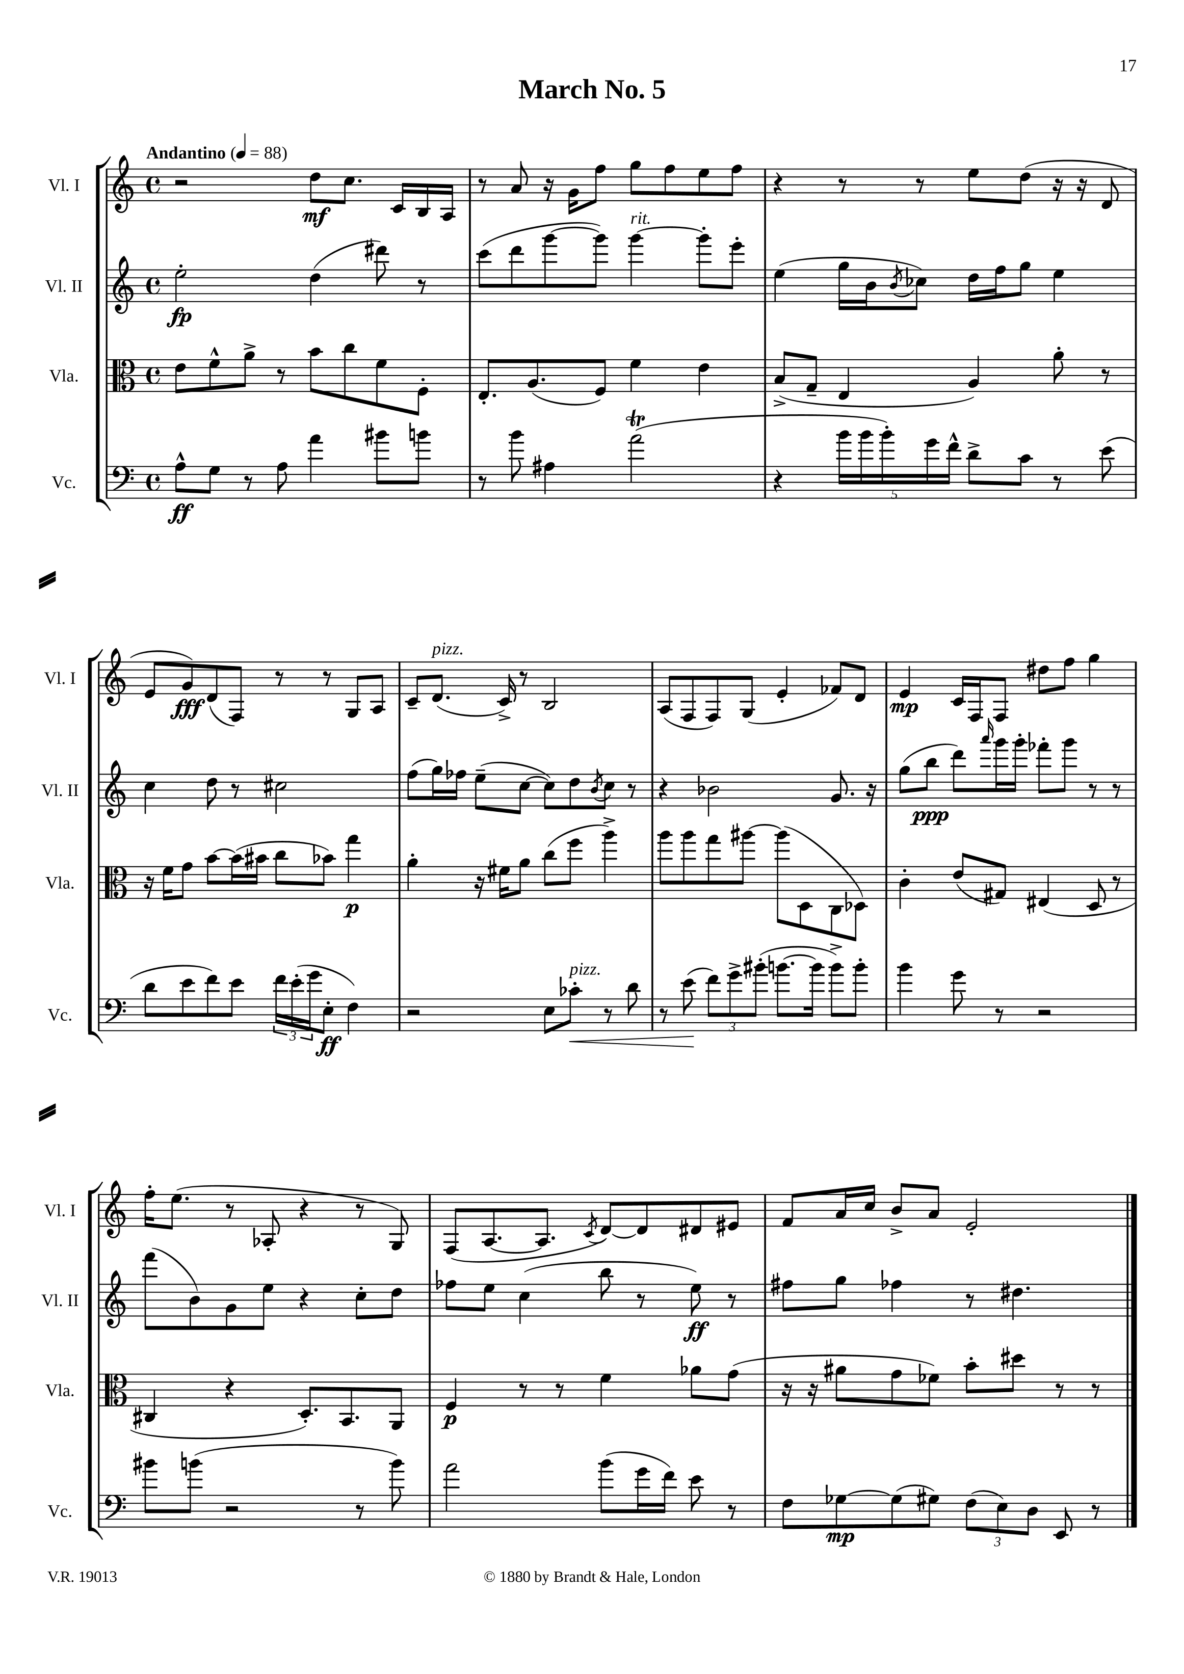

**kern	**kern	**kern	**kern
*staff4	*staff3	*staff2	*staff1
*clefF4	*clefC3	*clefG2	*clefG2
*k[]	*k[]	*k[]	*k[]
*M4/4	*M4/4	*M4/4	*M4/4
*met(c)	*met(c)	*met(c)	*met(c)
*MM88	*MM88	*MM88	*MM88
8A^^	8e	2ee'	2r
8G	8f^^	.	.
8r	8a^	.	.
8A	8r	.	.
4a	8b	(4dd	8dd
.	8cc	.	8.cc
8b#	8f	8ddd#)	.
.	.	.	16c
8b	8F'	8r	16B
.	.	.	16A
=	=	=	=
8r	8.E'	(8ccc	8r
8b	.	8ddd	8a
.	(8.A	.	.
4A#	.	[8ggg	16r
.	.	.	16g
.	8F)	8ggg])	8ff
(2a	4f	[4ggg	8gg
.	.	.	8ff
.	4e	8ggg']	8ee
.	.	8eee'	8ff
=	=	=	=
4r	(8B^	(4ee	4r
.	8G~	.	.
20b	4E	16gg	8r
20b	.	.	.
.	.	16b	.
20b')	.	.	.
.	.	8qb	.
.	.	8cc-)	8r
20g	.	.	.
20f^^	.	.	.
8d^	4A)	16dd	8ee
.	.	16ff	.
8c	.	8gg	(8dd
8r	8a'	4ee	16r
.	.	.	16r
(8e	8r	.	8d
=	=	=	=
8d	16r	4cc	8e
.	16f	.	.
8e	8g	.	8g)
8f)	[8b	8dd	(8d
8e	(16b]	8r	8F)
.	16b#	.	.
24f	8cc	2cc#	8r
(24e'	.	.	.
24g	.	.	.
8E'	8b-)	.	8r
4F)	4gg	.	8G
.	.	.	8A
=	=	=	=
2r	4a'	(8ff	8c~
.	.	16gg)	(8.d
.	.	16ff-	.
.	16r	(8ee~	.
.	16f#	.	16c^)
.	8a	[8cc	8r
8E	(8cc	8cc])	2B
8c-'	8ff	8dd	.
.	.	8qb	.
8r	4aa^)	8cc	.
8d	.	8r	.
=	=	=	=
8r	8aa	4r	(8A
(8e	8aa	.	8F
12f)	8gg	2b-	8F)
12g^	.	.	.
.	[8aa#	.	(8G
(12b#'	.	.	.
[8.b	(8aa#]	.	4e'
.	8D	.	.
16b]	.	.	.
8b^)	8C	8.g	8f-)
8b'	8D-)	.	8d
.	.	16r	.
=	=	=	=
4b	4c'	(8gg	4e
.	.	8bb	.
8g	(8e	8ddd)	16c
.	.	.	16F
.	.	16qqaaa	.
8r	8G#)	16ggg	8F
.	.	16ggg'	.
2r	(4E#	8fff-'	8dd#
.	.	8ggg	8ff
.	8D	8r	4gg
.	8r	8r	.
=	=	=	=
8b#	4C#	(8fff	16ff'
.	.	.	(8.ee
(8b	.	8b)	.
2r	4r	8g	8r
.	.	8ee	8A-'
.	8.D')	4r	4r
.	8.BB	.	.
8r	.	8cc'	8r
8b)	8AA	8dd	8G)
=	=	=	=
2a	4F	8ff-	(8F
.	.	8ee	[8.A
.	8r	(4cc	.
.	.	.	8.A]
.	8r	.	.
.	.	.	8qc
(8b	4f	8bb	[8d)
16g	.	8r	8d]
16f)	.	.	.
8e	8a-	8ee)	8d#
8r	(8g	8r	8e#
=	=	=	=
8F	16r	8ff#	8f
.	16r	.	.
[8G-	8a#	8gg	16a
.	.	.	16cc
(8G-]	8g	4ff-	8b^
8G#)	8f-)	.	8a
(12F	8b'	8r	2e'
12E)	.	.	.
.	8dd#	4.dd#	.
12D	.	.	.
8EE	8r	.	.
8r	8r	.	.
==	==	==	==
*-	*-	*-	*-
